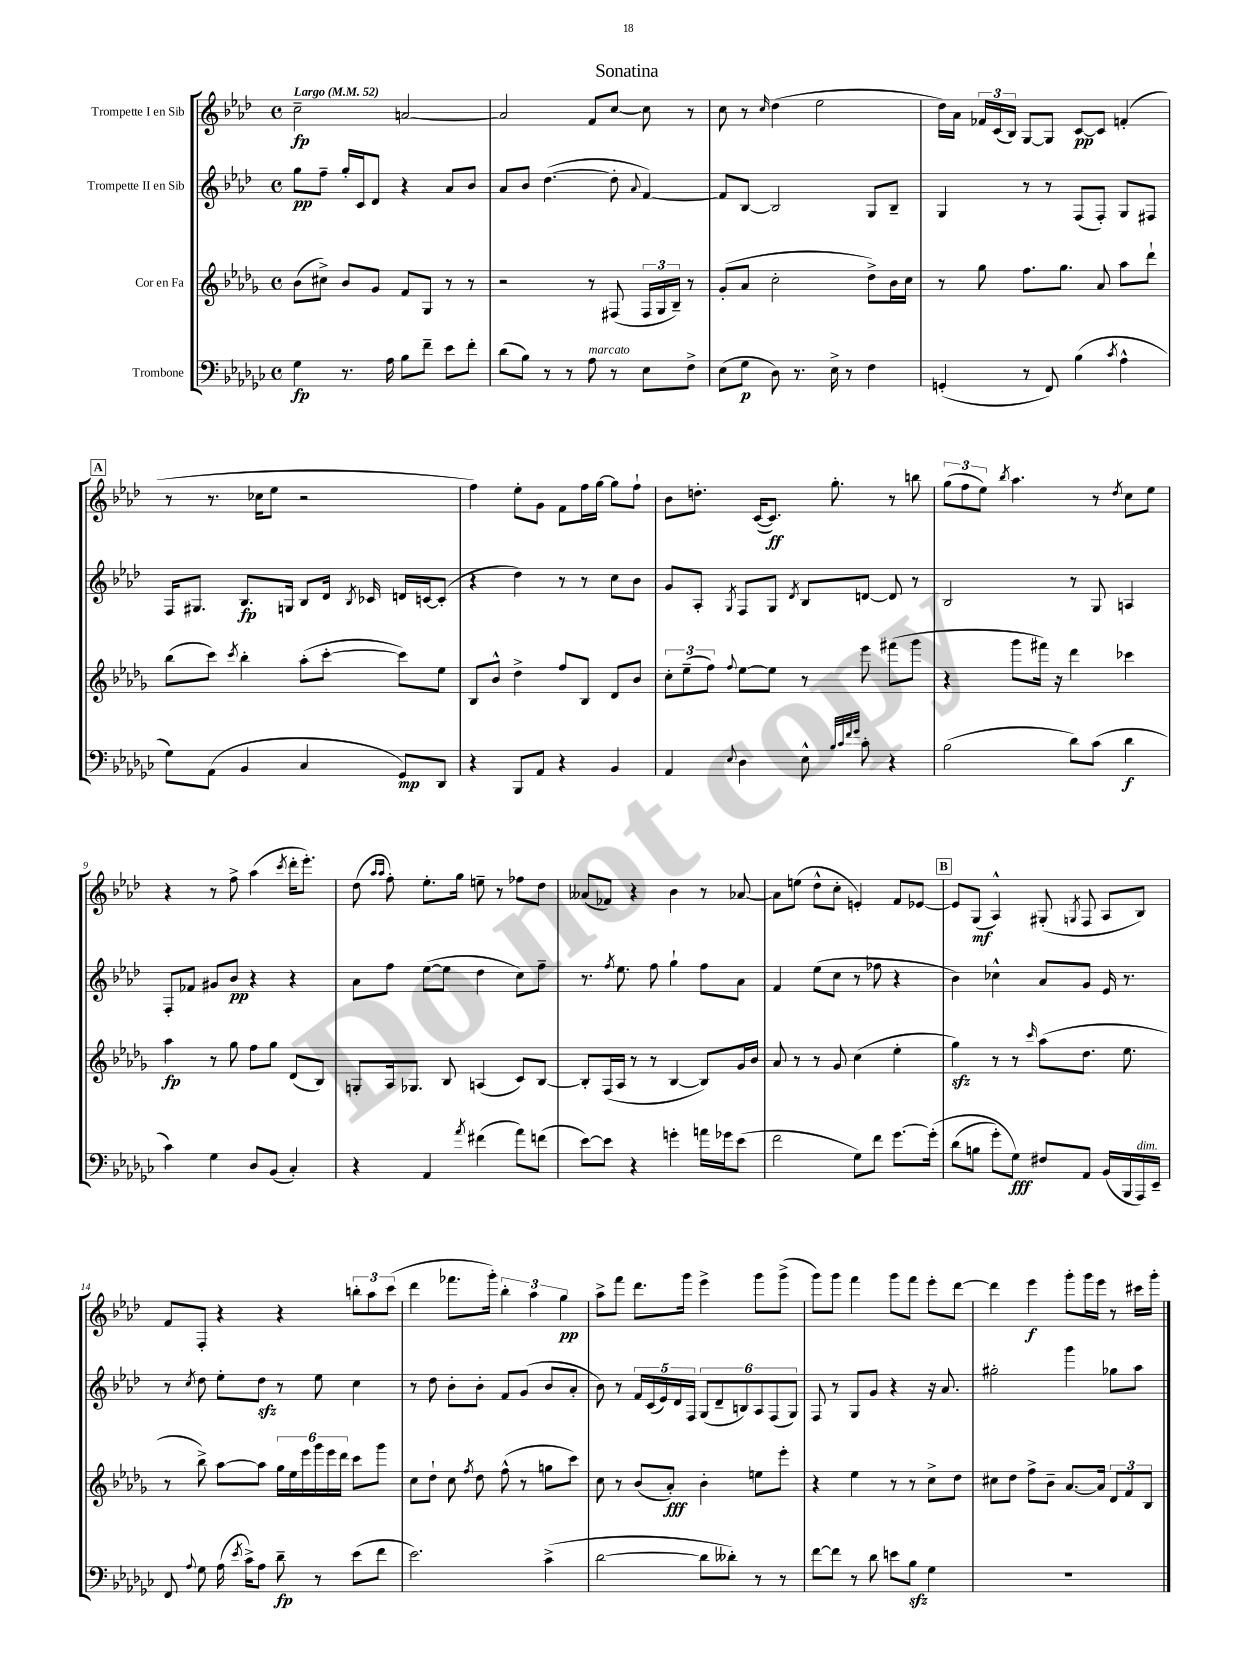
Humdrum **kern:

**kern	**dynam	**kern	**dynam	**kern	**dynam	**kern	**dynam
*part4	*part4	*part3	*part3	*part2	*part2	*part1	*part1
*staff4	*staff4	*staff3	*staff3	*staff2	*staff2	*staff1	*staff1
*I"Trombone	*	*I"Cor en Fa	*	*I"Trompette II en Sib	*	*I"Trompette I en Sib	*
*clefF4	*	*clefG2	*	*clefG2	*	*clefG2	*
*k[b-e-a-d-g-c-]	*	*k[b-e-a-d-g-]	*	*k[b-e-a-d-]	*	*k[b-e-a-d-]	*
*M4/4	*	*M4/4	*	*M4/4	*	*M4/4	*
*met(c)	*	*met(c)	*	*met(c)	*	*met(c)	*
*MM52	*	*MM52	*	*MM52	*	*MM52	*
=1	=1	=1	=1	=1	=1	=1	=1
!	!	!	!	!	!	!LO:TX:a:B:t=Largo	!
4G-\	fp	(8b-\L	.	8gg\L	pp	2cc~\	fp
.	.	8cc#X^\J)	.	8ff~\J	.	.	.
8.r	.	8b-/L	.	16gg'/LL	.	.	.
.	.	.	.	16c/J	.	.	.
.	.	8g-/J	.	8d-/J	.	.	.
16A-\	.	.	.	.	.	.	.
8B-\L	.	8f/L	.	4r	.	[2an/	.
8f~\J	.	8G-/J	.	.	.	.	.
8e-\L	.	8r	.	8a-/L	.	.	.
8f'\J	.	8r	.	8b-/J	.	.	.
=2	=2	=2	=2	=2	=2	=2	=2
(8d-\L	.	2r	.	8a-/L	.	2a/]	.
8B-\J)	.	.	.	8b-/J	.	.	.
8r	.	.	.	([4.dd-\	.	.	.
8r	.	.	.	.	.	.	.
!LO:TX:a:i:t=marcato	!	!	!	!	!	!	!
8A-\	.	8r	.	.	.	8f/L	.
8r	.	(8F#X/	.	8dd-'\]	.	[8cc/J	.
.	.	.	.	8qqa-/	.	.	.
8E-\L	.	24F#/LL	.	[4f/)	.	8cc\]	.
.	.	24G-/	.	.	.	.	.
.	.	24B-~/JJ)	.	.	.	.	.
8F^\J	.	8r	.	.	.	8r	.
=3	=3	=3	=3	=3	=3	=3	=3
(8E-\L	.	(8g-'/L	.	8f/L]	.	8cc\	.
8G-\J	p	8a-/J	.	[8B-/J	.	8r	.
.	.	.	.	.	.	16qqcc/	.
8D-\)	.	2cc'\	.	2B-/]	.	(4dd-\	.
8.r	.	.	.	.	.	.	.
.	.	.	.	.	.	2ee-\	.
16E-^\	.	.	.	.	.	.	.
8r	.	.	.	.	.	.	.
4F\	.	8dd-^\L)	.	8G/L	.	.	.
.	.	16b-\L	.	8B-~/J	.	.	.
.	.	16cc\JJ	.	.	.	.	.
=4	=4	=4	=4	=4	=4	=4	=4
(4GGn'/	.	8r	.	4G/	.	16dd-\LL)	.
.	.	.	.	.	.	16a-\JJ	.
.	.	8gg-\	.	.	.	24f-X/LL	.
.	.	.	.	.	.	(24c/	.
.	.	.	.	.	.	24B-/JJ)	.
8r	.	8.ff\L	.	8r	.	[8G/L	.
8FF/)	.	.	.	8r	.	8G/J]	.
.	.	8.gg-\J	.	.	.	.	.
(4B-\	.	.	.	(8F/L	.	[8c/L	pp
.	.	8a-/	.	8F'/J)	.	8c/J]	.
8qc-/	.	.	.	.	.	.	.
4A-^^\	.	8aa-\L	.	8G/L	.	(4fn'/	.
.	.	8ddd-`\J	.	8F#X/J	.	.	.
!!LO:LB:g=z
!!LO:REH:place=s1:t=A
=5	=5	=5	=5	=5	=5	=5	=5
8G-\L)	.	(8bb-\L	.	16F/KL	.	8r	.
.	.	.	.	8.G#X/J	.	.	.
(8AA-\J	.	8ccc\J)	.	.	.	8.r	.
.	.	8qccc/	.	.	.	.	.
4BB-/	.	4bb-'\	.	8.B-/L	fp	.	.
.	.	.	.	.	.	16cc-X\KL	.
.	.	.	.	.	.	8ee-\J	.
.	.	.	.	16Gn/Jk	.	.	.
4C-/	.	(8aa-'\L	.	8B-/L	.	2r	.
.	.	[8ccc'\J	.	16d-/Jk	.	.	.
.	.	.	.	8qB-/	.	.	.
.	.	.	.	16c-X/	.	.	.
8GG-/L)	mp	8ccc\L])	.	16dn/LL	.	.	.
.	.	.	.	[16cn/J	.	.	.
8DD-/J	.	8ee-\J	.	(8c'/J]	.	.	.
=6	=6	=6	=6	=6	=6	=6	=6
4r	.	8B-/L	.	4r	.	4ff\)	.
.	.	8b-^^/J	.	.	.	.	.
8BBB-/L	.	4dd-^\	.	4dd-\)	.	8ee-'\L	.
8AA-/J	.	.	.	.	.	8g\J	.
4r	.	8ff/L	.	8r	.	8f\L	.
.	.	8B-/J	.	8r	.	16ff\L	.
.	.	.	.	.	.	[16gg\JJ	.
4BB-/	.	8d-/L	.	8cc\L	.	8gg\L]	.
.	.	8b-/J	.	8b-\J	.	8ff`\J	.
=7	=7	=7	=7	=7	=7	=7	=7
4AA-/	.	12cc'\L	.	8g/L	.	8b-\L	.
.	.	(12ee-~\	.	.	.	.	.
.	.	.	.	8A-'/J	.	8.ddn'\J	.
.	.	12ff\J)	.	.	.	.	.
8qqE-/	.	8qqff/	.	8qG/	.	.	.
4D-\	.	[8ee-\L	.	8F/L	.	.	.
.	.	.	.	.	.	([16c/KL	.
.	.	8ee-\J]	.	8G/J	.	8.c/J])	ff
.	.	.	.	8qd-/	.	.	.
8E-^^\	.	8r	.	8B-/L	.	.	.
.	.	.	.	.	.	8.gg'\	.
32qqB-/LLL	.	.	.	.	.	.	.
32qqc-/	.	.	.	.	.	.	.
32qqf/	.	.	.	.	.	.	.
32qqg-/JJJ	.	.	.	.	.	.	.
8c-'\	.	8eee-\	.	[8dn/J	.	.	.
4r	.	(8fff#X\L	.	8d/]	.	8r	.
.	.	8ggg-\J	.	8r	.	8bbn\	.
=8	=8	=8	=8	=8	=8	=8	=8
(2B-\	.	4r	.	2B-/	.	(12gg\L	.
.	.	.	.	.	.	12ff\	.
.	.	.	.	.	.	12ee-\J)	.
.	.	.	.	.	.	8qbb-/	.
.	.	8ggg-\L	.	.	.	4.aa-\	.
.	.	16fff#X\Jk)	.	.	.	.	.
.	.	16r	.	.	.	.	.
8d-\L)	.	4ddd-\	.	8r	.	.	.
(8c-\J	.	.	.	8G/	.	8r	.
.	.	.	.	.	.	8qdd-/	.
4d-\	f	4ccc-X\	.	4An/	.	8cc\L	.
.	.	.	.	.	.	8ee-\J	.
!!LO:LB:g=z
=9	=9	=9	=9	=9	=9	=9	=9
4c-\)	.	4aa-\	fp	8F'/L	.	4r	.
.	.	.	.	8f-X/J	.	.	.
4G-\	.	8r	.	8g#X/L	.	8r	.
.	.	8gg-\	.	8b-/J	pp	8ff^\	.
8D-/L	.	8ff\L	.	4r	.	(4aa-\	.
(8BB-/J	.	8gg-\J	.	.	.	.	.
.	.	.	.	.	.	8qccc/	.
4C-'/)	.	(8d-/L	.	4r	.	16ddd-'\KL	.
.	.	.	.	.	.	8.eee-'\J)	.
.	.	8B-/J)	.	.	.	.	.
=10	=10	=10	=10	=10	=10	=10	=10
4r	.	8Gn'/L	.	8a-\L	.	(8dd-\	.
.	.	.	.	.	.	16qqaa-/LL	.
.	.	.	.	.	.	16qqaa-/JJ	.
.	.	16A-/k	.	8ff\J	.	8ff'\)	.
.	.	8.G-X/J	.	.	.	.	.
4AA-/	.	.	.	([8ee-\L	.	8.ee-'\L	.
.	.	8B-/	.	8ee-\J]	.	.	.
.	.	.	.	.	.	16gg\Jk	.
8qa-/	.	.	.	.	.	.	.
(4f#X\	.	(4An/	.	4dd-\	.	8een~\	.
.	.	.	.	.	.	8r	.
8a-\L)	.	8c/L)	.	8cc\L)	.	8ff-X\L	.
(8fn\J	.	[8B-/J	.	8ff~\J	.	8dd-\J	.
=11	=11	=11	=11	=11	=11	=11	=11
[8e-\L)	.	8B-'/L]	.	8.r	.	(8a--X/L	.
8e-\J]	.	(16F/L	.	.	.	8f-X/J)	.
.	.	.	.	8qff/	.	.	.
.	.	16A-/JJ	.	8.ee-\	.	.	.
4r	.	8r	.	.	.	4r	.
.	.	8r	.	8ff\	.	.	.
4gn'\	.	[4B-/	.	4gg`\	.	4b-\	.
16an\LL	.	8B-/L])	.	8ff\L	.	8r	.
16g-X\J	.	.	.	.	.	.	.
(8e-\J	.	16g-/L	.	8a-\J	.	[8a-X/	.
.	.	16b-/JJ	.	.	.	.	.
=12	=12	=12	=12	=12	=12	=12	=12
2f\	.	8a-/	.	4f/	.	8a-\L]	.
.	.	8r	.	.	.	(8een\J	.
.	.	8r	.	(8ee-\L	.	8dd-^^\L	.
.	.	8g-/	.	8cc\J	.	8cc'\J	.
8G-\L)	.	(4cc\	.	8r	.	4en'/)	.
8f\J	.	.	.	8ff-X\	.	.	.
[8.g-\L	.	4ee-'\	.	4r	.	8f/L	.
.	.	.	.	.	.	[8e-X/J	.
(16g-'\Jk]	.	.	.	.	.	.	.
!!LO:REH:place=s1:t=B
=13	=13	=13	=13	=13	=13	=13	=13
(8d-\L	.	4gg-zz\)	.	4b-\)	.	8e-/L]	.
8Bn\J	.	.	.	.	.	(8G/J	mf
8g-'\L)	.	8r	.	4cc-X^^\	.	4A-^^/)	.
8G-\J)	fff	8r	.	.	.	.	.
.	.	16qqccc/	.	.	.	.	.
8F#X/L	.	(8aa-\L	.	8a-/L	.	(8G#X'/	.
.	.	.	.	.	.	8qGn/	.
8AA-/J	.	8.dd-\J	.	8g/J	.	8F/	.
(16BB-/LL	.	.	.	16e-/	.	8A-/L	.
16BBB-/	.	8.ee-\	.	8.r	.	.	.
!LO:TX:a:i:t=dim.	!	!	!	!	!	!	!
16AAA-/)	.	.	.	.	.	8B-/J)	.
16EE-~/JJ	.	.	.	.	.	.	.
!!LO:LB:g=z
=14	=14	=14	=14	=14	=14	=14	=14
8FF/	.	8r	.	8r	.	8f/L	.
8qqA-/	.	.	.	8qcc/	.	.	.
8G-\	.	8bb-^\)	.	8dd-\	.	8F'/J	.
(16A-\	.	[8aa-\L	.	8ee-'\L	.	4r	.
8qe-/	.	.	.	.	.	.	.
16c-^\KL)	.	.	.	.	.	.	.
8A-\J	.	8aa-\J]	.	8dd-zz\J	.	.	.
8d-~\	fp	24gg-\LL	.	8r	.	4r	.
.	.	24ee-\	.	.	.	.	.
.	.	24eee-\	.	.	.	.	.
8r	.	24ggg-\	.	8ee-\	.	.	.
.	.	24eee-\	.	.	.	.	.
.	.	24ddd-\JJ	.	.	.	.	.
(8e-\L	.	8ccc\L	.	4cc\	.	12bbn'\L	.
.	.	.	.	.	.	12aa-\	.
8f\J	.	8ggg-\J	.	.	.	.	.
.	.	.	.	.	.	(12ccc\J	.
=15	=15	=15	=15	=15	=15	=15	=15
2.e-\)	.	8cc\L	.	8r	.	4ddd-\	.
.	.	8dd-`\J	.	8dd-\	.	.	.
.	.	8cc\	.	8b-'\L	.	8.fff-X\L	.
.	.	8qff/	.	.	.	.	.
.	.	8dd-\	.	8b-'\J	.	.	.
.	.	.	.	.	.	16ggg'\Jk)	.
.	.	(8ff^^\	.	8f/L	.	6bb-'\	.
.	.	8r	.	(8g/J	.	.	.
.	.	.	.	.	.	6aa-\	.
(4c-^\	.	8ggn\L	.	8b-/L	.	.	.
.	.	.	.	.	.	6gg\	pp
.	.	8ccc\J)	.	8a-'/J	.	.	.
=16	=16	=16	=16	=16	=16	=16	=16
[2d-\	.	8cc\	.	8b-\)	.	8aa-^\L	.
.	.	8r	.	8r	.	8fff\J	.
.	.	(8b-/L	.	20f/LL	.	8.ddd-\L	.
.	.	.	.	(20c/	.	.	.
.	.	.	.	20e-/)	.	.	.
.	.	8a-'/J)	fff	.	.	.	.
.	.	.	.	20d-/	.	.	.
.	.	.	.	.	.	16ggg\Jk	.
.	.	.	.	20F/JJ	.	.	.
8d-\L]	.	4b-'\	.	(12G/L	.	4eee-^\	.
.	.	.	.	12d-~/	.	.	.
8d--X'\J)	.	.	.	.	.	.	.
.	.	.	.	12Bn/)	.	.	.
8r	.	8een\L	.	12A-/	.	8ggg\L	.
.	.	.	.	(12F/	.	.	.
8r	.	8eee-'\J	.	.	.	(8ggg^\J	.
.	.	.	.	12G/J)	.	.	.
=17	=17	=17	=17	=17	=17	=17	=17
[8f\L	.	4r	.	8F/	.	8ggg\L)	.
8f\J]	.	.	.	8r	.	8ggg\J	.
8r	.	4ee-\	.	8G/L	.	4fff\	.
8d-\	.	.	.	8g/J	.	.	.
8en\L	.	8r	.	4r	.	8ggg\L	.
8B-zz\J	.	8r	.	.	.	8fff\J	.
4G-\	.	8cc^\L	.	16r	.	8eee-'\L	.
.	.	.	.	8.a-/	.	.	.
.	.	8dd-\J	.	.	.	[8ddd-\J	.
=18	=18	=18	=18	=18	=18	=18	=18
1r	.	8cc#X\L	.	2gg#X'\	.	4ddd-\]	.
.	.	8dd-\J	.	.	.	.	.
.	.	8ff^\L	.	.	.	4eee-\	f
.	.	8b-~\J	.	.	.	.	.
.	.	[8.a-/L	.	4ggg\	.	8ggg'\L	.
.	.	.	.	.	.	16ggg\L	.
.	.	16a-/Jk]	.	.	.	16eee-\JJ	.
.	.	12d-/L	.	8gg-X\L	.	8r	.
.	.	12f/	.	.	.	.	.
.	.	.	.	8aa-\J	.	16ccc#X\LL	.
.	.	12B-/J	.	.	.	.	.
.	.	.	.	.	.	16ggg'\JJ	.
==	==	==	==	==	==	==	==
*-	*-	*-	*-	*-	*-	*-	*-
